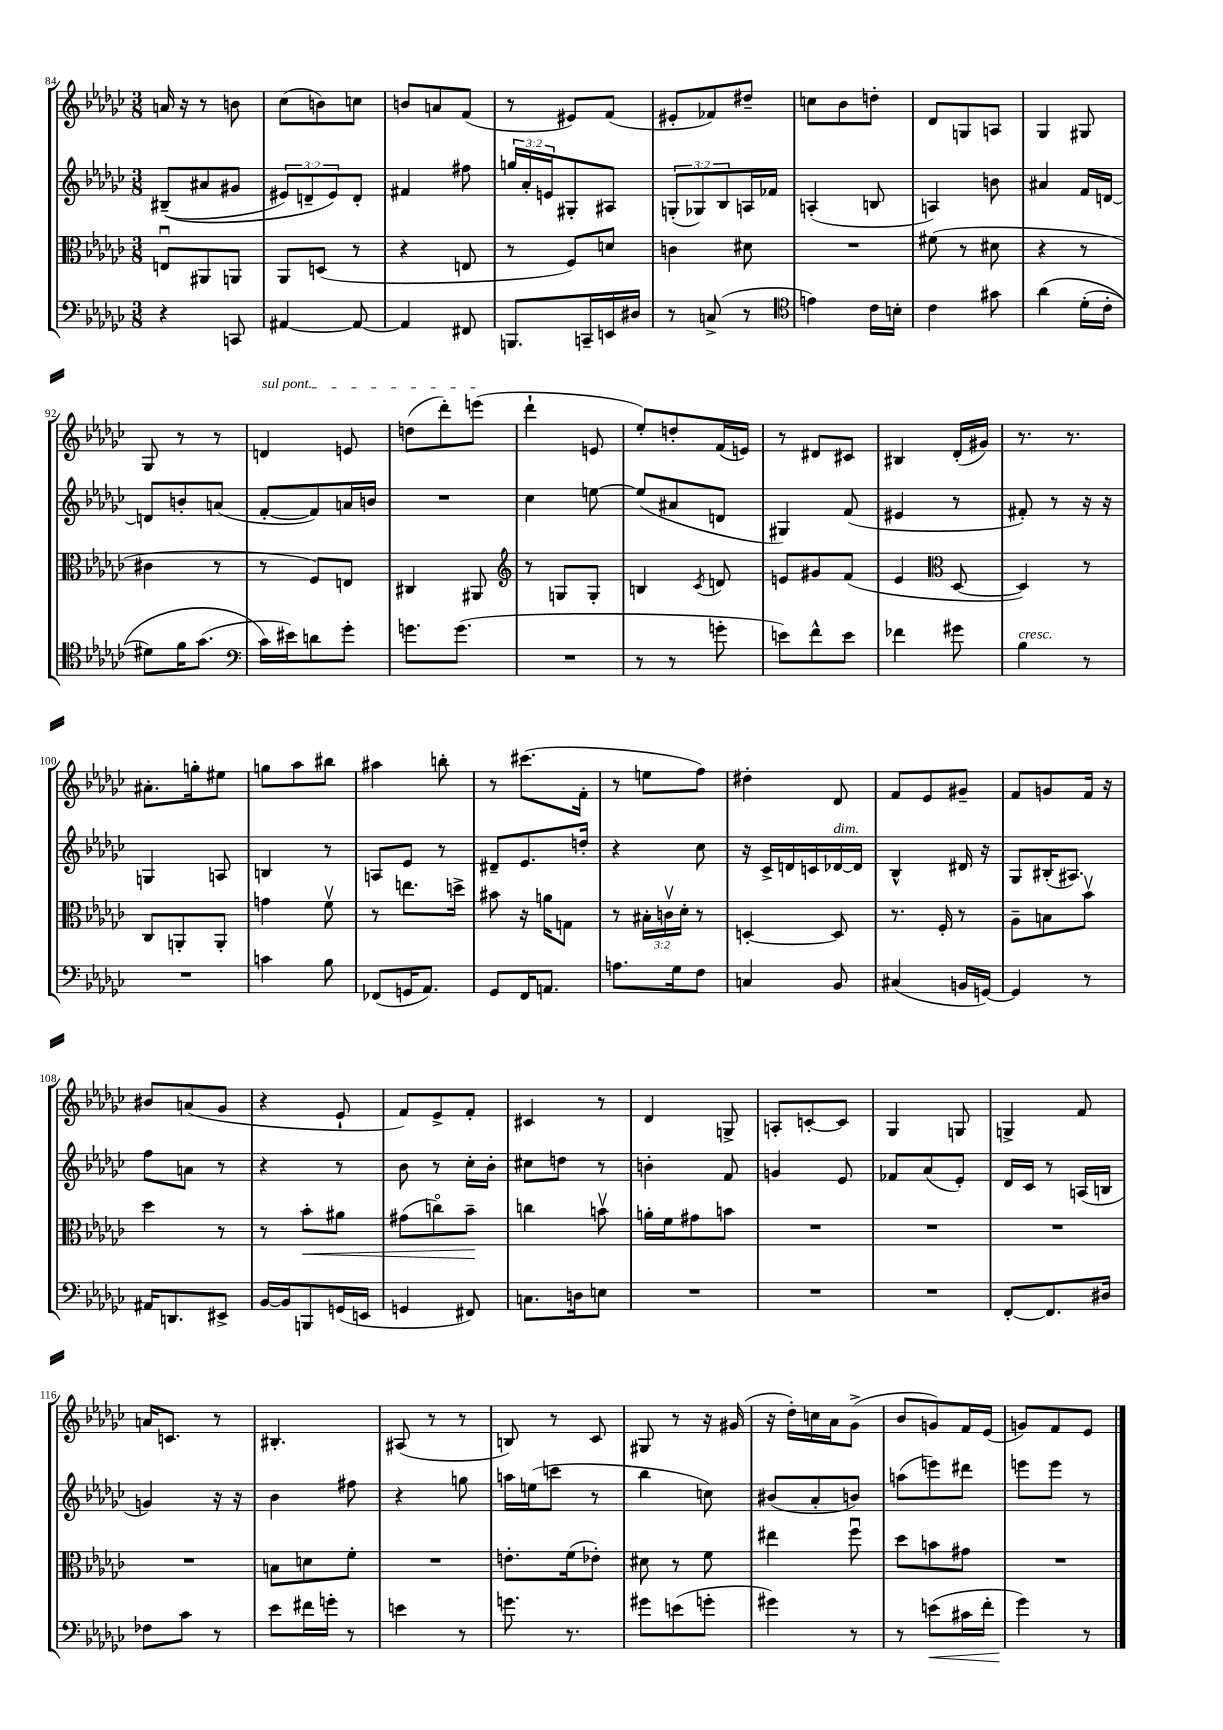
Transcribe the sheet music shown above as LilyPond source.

<<
\new StaffGroup <<
\new Staff = "s0" {
    \clef treble \key ges \major \numericTimeSignature \time 3/8
    a'16 r16 r8 b'8 |
    ces''8( b'8) c''8 |
    b'8 a'8 f'8( |
    r8 eis'8) f'8( |
    eis'8-. fes'8) dis''8-- |
    c''8 bes'8 d''8-. |
    des'8 g8 a8 |
    ges4 gis8 |
    ges8 r8 r8 |
    \once \override TextSpanner.bound-details.left.text = \markup { \italic "sul pont." } d'4\startTextSpan e'8 |
    d''8( des'''8-.) e'''8\stopTextSpan( |
    des'''4-! e'8 |
    ees''8-.) d''8-. f'16( e'16) |
    r8 dis'8 cis'8 |
    bis4 des'16-.( gis'16) |
    r8. r8. |
    ais'8.-. g''16-. eis''8 |
    g''8 aes''8 bis''8 |
    ais''4 b''8-. |
    r8 cis'''8.( f'16-. |
    r8 e''8 f''8) |
    dis''4-. des'8 |
    f'8 ees'8 gis'8-- |
    f'8 g'8 f'16 r16 |
    bis'8 a'8( ges'8 |
    r4 ees'8-! |
    f'8) ees'8-> f'8-. |
    cis'4 r8 |
    des'4 g8-> |
    a8-. c'8~-. c'8 |
    ges4 g8 |
    g4-> f'8 |
    a'16 c'8. r8 |
    bis4.-. |
    ais8( r8 r8 |
    b8) r8 ces'8 |
    gis8 r8 r16 gis'16( |
    r16 des''16-.) c''16 aes'16 ges'8->( |
    bes'8 g'8) f'16 ees'16( |
    g'8) f'8 ees'8 \bar "|." |
}
\new Staff = "s1" {
    \clef treble \key ges \major \numericTimeSignature \time 3/8 \override Staff.TupletNumber.text = #tuplet-number::calc-fraction-text
    bis8--(\( ais'8 gis'8 |
    \tuplet 3/2 { eis'8) d'8-- eis'8\) } d'8-. |
    fis'4 fis''8 |
    \tuplet 3/2 { g''16 aes'16-. e'16 } gis8-. ais8 |
    \tuplet 3/2 { g8-.( ges8) bes8 } a16 fes'16 |
    a4-.( b8 |
    a4) b'8 |
    ais'4 f'16 d'16~ |
    d'8 b'8-. a'8( |
    f'8~-. f'8) a'16 b'16 |
    R4. |
    ces''4 e''8~ |
    e''8( ais'8 d'8 |
    gis4) f'8( |
    eis'4 r8 |
    fis'8-.) r8 r16 r16 |
    g4 a8 |
    b4 r8 |
    a8 ees'8 r8 |
    dis'8-- ees'8. d''16-. |
    r4 ces''8 |
    r16 ces'16-> d'16 c'16 des'16~^\markup { \italic "dim." } des'16 |
    bes4-^ dis'16 r16 |
    ges8 bis16-.( ais8.) |
    f''8 a'8 r8 |
    r4 r8 |
    bes'8 r8 ces''16-. bes'16-. |
    cis''8 d''8 r8 |
    b'4-. f'8 |
    g'4 ees'8 |
    fes'8 aes'8( ees'8-.) |
    des'16 ces'16 r8 a16( b16 |
    g'4) r16 r16 |
    bes'4 fis''8 |
    r4 g''8 |
    a''16 e''16( c'''8 r8 |
    bes''4 c''8) |
    bis'8( aes'8-. b'8) |
    a''8( e'''8) dis'''8 |
    e'''8 e'''8 r8 \bar "|." |
}
\new Staff = "s2" {
    \clef alto \key ges \major \numericTimeSignature \time 3/8 \override Staff.TupletNumber.text = #tuplet-number::calc-fraction-text
    e8\downbow ais,8 a,8 |
    aes,8 d8( r8 |
    r4 e8 |
    r8 f8) d'8 |
    c'4 dis'8 |
    R4. |
    fis'8( r8 dis'8 |
    r4 r8 |
    cis'4 r8 |
    r8 f8) e8 |
    cis4 ais,8 |
    \clef treble r8 g8 g8-. |
    b4 \acciaccatura { ces'8 } d'8 |
    e'8 gis'8 f'8( |
    ees'4 \clef alto des8~ |
    des4) r8 |
    ces8 a,8-. a,8-. |
    g'4 f'8\upbow |
    r8 e''8. d''16-> |
    bis'8 r16 a'16 g8 |
    r8 \tuplet 3/2 { bis16-. c'16\upbow des'16-. } r8 |
    d4~-. d8 |
    r8. f16-. r8 |
    aes8-- b8 bes'8\upbow |
    des''4 r8 |
    r8 bes'8-.\< ais'8 |
    gis'8( c''8\flageolet) bes'8--\! |
    c''4 b'8\upbow |
    a'16-. f'16 gis'8 b'8 |
    R4. |
    R4. |
    R4. |
    R4. |
    b8 d'8 f'8-. |
    R4. |
    e'8.-. f'16( ees'8-.) |
    dis'8 r8 f'8 |
    eis''4 f''8\downbow |
    des''8 b'8 gis'8 |
    R4. \bar "|." |
}
\new Staff = "s3" {
    \clef bass \key ges \major \numericTimeSignature \time 3/8
    r4 c,8 |
    ais,4~ ais,8~ |
    ais,4 fis,8 |
    b,,8. c,16-- e,16 dis16 |
    r8 c8->( r8 |
    \clef tenor e'4) ces'16 b16-. |
    ces'4 gis'8 |
    aes'4\( des'16-.( ces'16-. |
    dis'8) f'16 ges'8.( |
    \clef bass ces'16\) eis'16) d'8 ges'8-. |
    g'8. g'8.( |
    R4. |
    r8 r8 g'8-. |
    e'8) f'8-^ e'8 |
    fes'4 gis'8 |
    bes4^\markup { \italic "cresc." } r8 |
    R4. |
    c'4 bes8 |
    fes,8( g,16 aes,8.) |
    ges,8 f,16 a,8. |
    a8. ges16 f8 |
    c4 bes,8 |
    cis4( b,16 g,16~) |
    g,4 r8 |
    ais,16 d,8. eis,8-> |
    bes,16~ bes,16 b,,8 g,16( e,16 |
    g,4 fis,8) |
    c8. d16 e8 |
    R4. |
    R4. |
    R4. |
    f,8~-. f,8. dis16 |
    fes8 ces'8 r8 |
    ees'8 fis'16 g'16-. r8 |
    e'4 r8 |
    g'8. r8. |
    gis'8 e'8( g'8-. |
    gis'4) r8 |
    r8 e'8\<( cis'16 f'16-. |
    ges'4\!) r8 \bar "|." |
}
>>
>>
\layout { \context { \Score currentBarNumber = #84 } }
